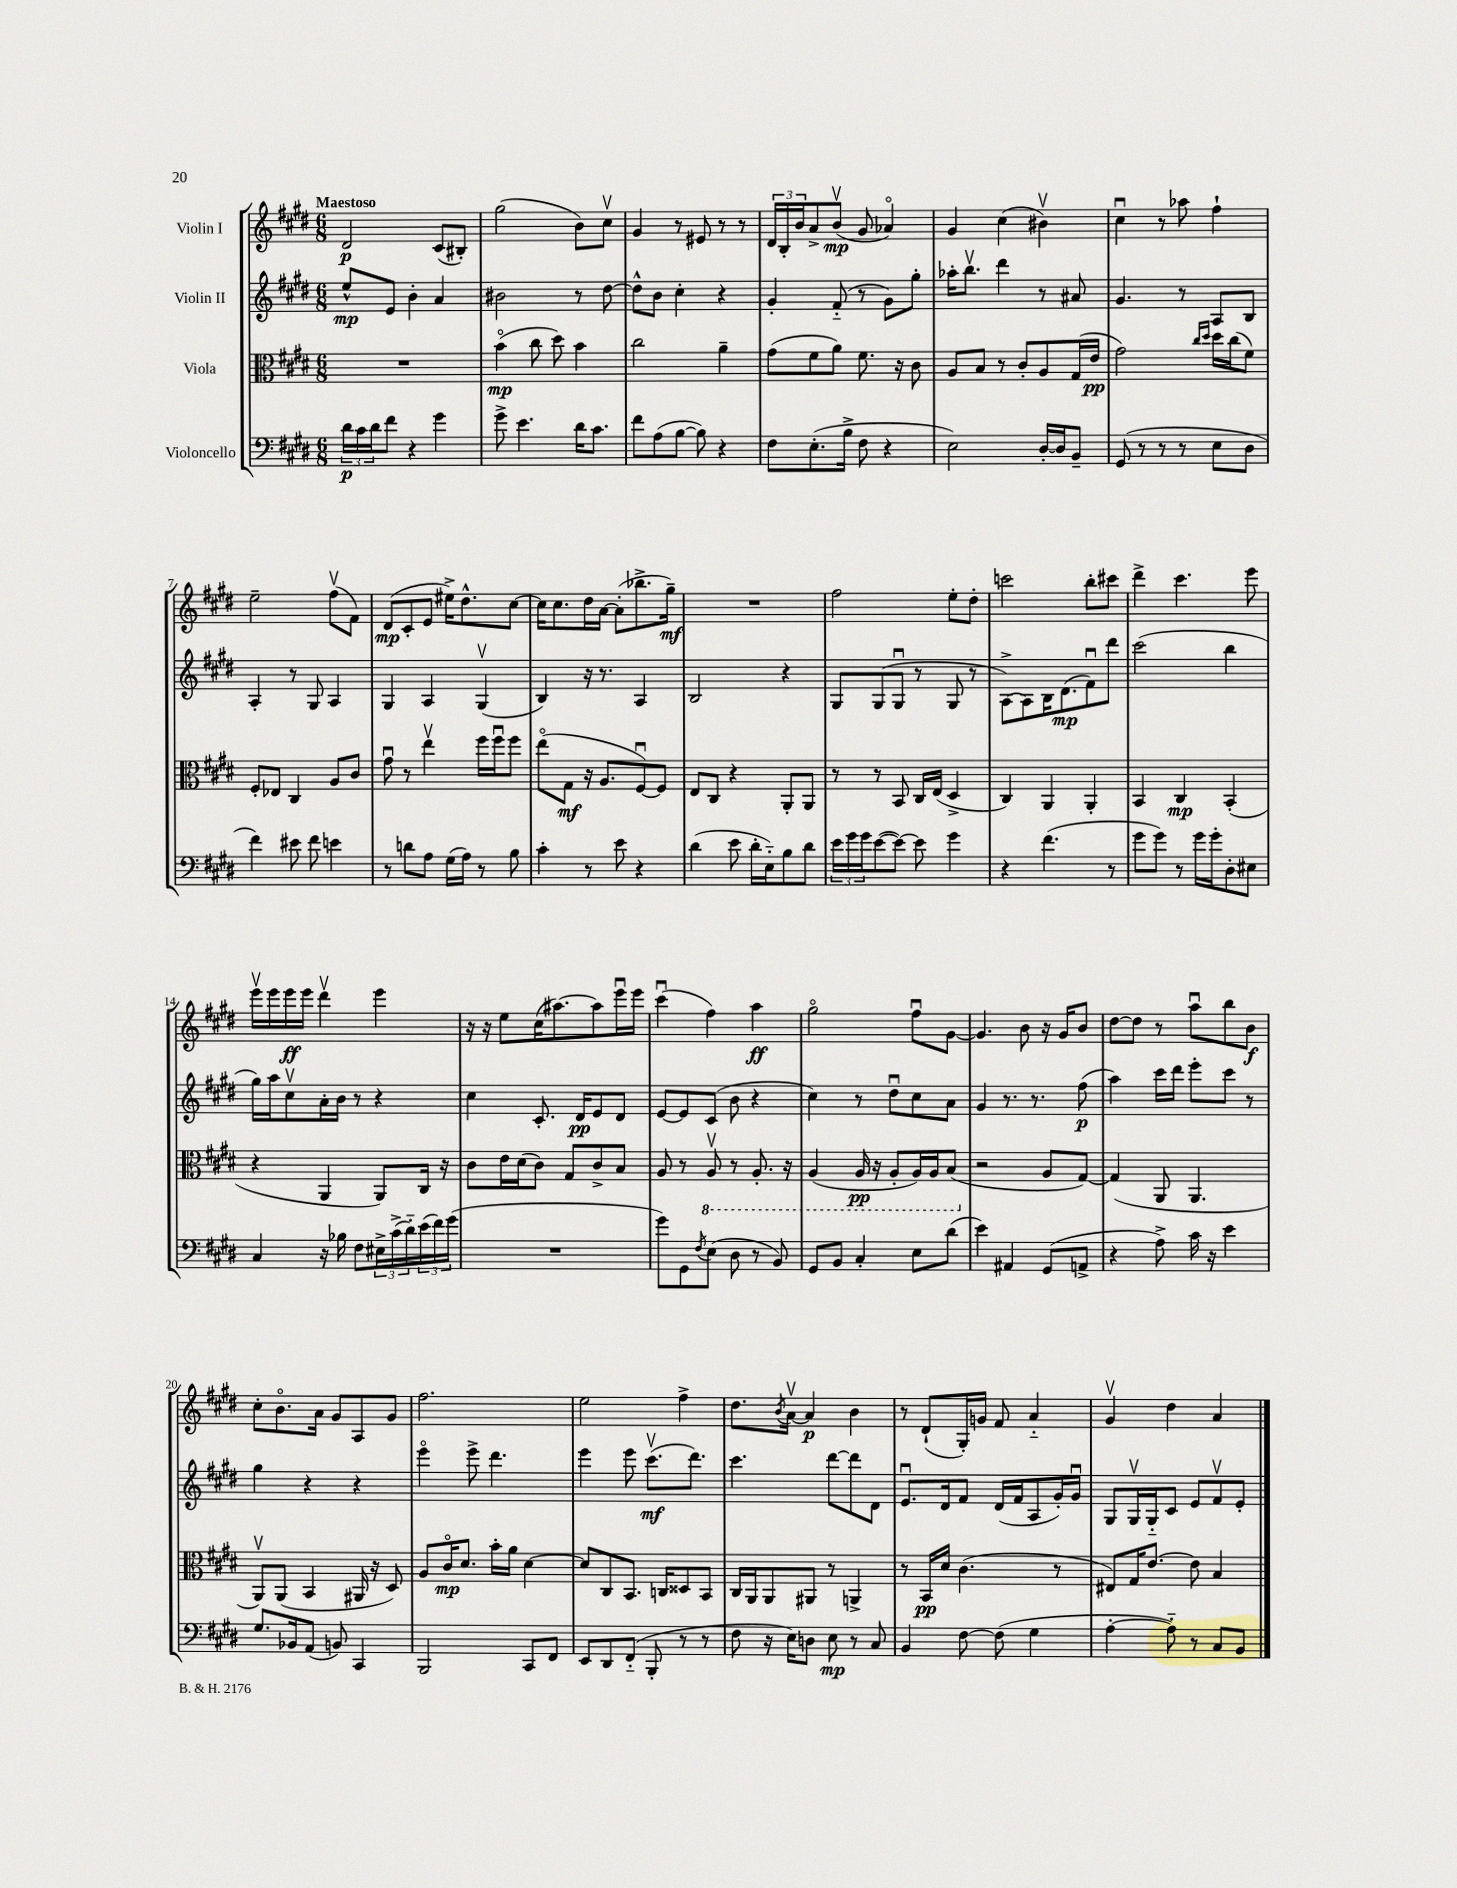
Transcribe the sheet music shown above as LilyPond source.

<<
\new StaffGroup <<
\new Staff = "s0" \with { instrumentName = "Violin I" } {
    \clef treble \key e \major \numericTimeSignature \time 6/8 \tempo "Maestoso"
    dis'2\p cis'8( bis8-.) |
    gis''2( b'8) cis''8\upbow |
    gis'4 r8 eis'8 r8 r8 |
    \tuplet 3/2 { dis'16 b16-. b'16 } a'8-> b'8\upbow\mp( gis'8 aes'4\flageolet) |
    gis'4 cis''4( bis'4\upbow) |
    cis''4\downbow r8 aes''8 fis''4-! |
    e''2-- fis''8\upbow( fis'8) |
    dis'8\mp( cis'8-. e'8 eis''16->) dis''8.-^ cis''8~ |
    cis''16 cis''8. dis''16 a'16~ a'8-.( bes''8.-> gis''16--\mf) |
    R2. |
    fis''2 e''8-. dis''8-. |
    c'''2 b''8-. cis'''8 |
    dis'''4-> cis'''4. e'''8 |
    e'''16\upbow e'''16 e'''16\ff e'''16 dis'''4\upbow e'''4 |
    r16 r16 e''8 cis''16( ais''8.~) ais''8 e'''16\downbow e'''16 |
    cis'''4\downbow( fis''4) a''4\ff |
    gis''2\flageolet fis''8\downbow gis'8~ |
    gis'4. b'8 r16 gis'16 b'8 |
    dis''8~ dis''8 r8 a''8\downbow b''8 b'8\f |
    cis''8-. b'8.\flageolet a'16 gis'8 a8 gis'8 |
    fis''2. |
    e''2 fis''4-> |
    dis''8. \acciaccatura { b'8 } a'16~\upbow a'4\p b'4 |
    r8 dis'8-!( gis16-.) g'16 fis'8 a'4-_ |
    gis'4\upbow dis''4 a'4 \bar "|." |
}
\new Staff = "s1" \with { instrumentName = "Violin II" } {
    \clef treble \key e \major \numericTimeSignature \time 6/8
    e''8-^\mp e'8 b'4-. a'4 |
    bis'2 r8 dis''8~ |
    dis''8-^ b'8 cis''4-. r4 |
    gis'4-. fis'8-_( r8 gis'8) gis''8-. |
    aes''16-. b''8.\upbow dis'''4 r8 ais'8 |
    gis'4. r8 a8 b8 |
    a4-. r8 gis8 a4 |
    gis4 a4 gis4\upbow( |
    b4) r16 r8. a4 |
    b2 r4 |
    gis8 gis8( gis8\downbow r8 gis8 r8 |
    a8~->) a8 b16 dis'8.\mp( fis'8\downbow) dis'''8 |
    cis'''2( b''4 |
    gis''16) a''16 cis''8\upbow a'16-. b'16 r8 r4 |
    cis''4 cis'8.-. dis'16\pp e'8 dis'8 |
    e'8~ e'8 cis'8( b'8 r4 |
    cis''4) r8 dis''8\downbow cis''8 a'8 |
    gis'4 r8. r8. fis''8\p( |
    a''4) cis'''16 dis'''16 e'''8-. cis'''8 r8 |
    gis''4 r4 r4 |
    e'''4\flageolet e'''8-> dis'''4. |
    e'''4 e'''8 cis'''8.\upbow\mf( dis'''8.) |
    cis'''4. dis'''8~ dis'''8 dis'8 |
    e'8.\downbow dis'16 fis'8 dis'16( fis'16 a8 gis'16-.) gis'16\downbow |
    gis8 gis16\upbow gis16-_ cis'8 e'8 fis'8\upbow e'8-. \bar "|." |
}
\new Staff = "s2" \with { instrumentName = "Viola" } {
    \clef alto \key e \major \numericTimeSignature \time 6/8
    R2. |
    b'4\flageolet\mp( cis''8 dis''8) b'4 |
    cis''2 a'4-- |
    gis'8( fis'8 a'8) fis'8. r16 cis'8 |
    a8 b8 r8 cis'8-. a8 gis16( e'16\pp |
    gis'2) \grace { cis''16 dis''16 } dis''16 cis''16( fis'8) |
    fis8-. ees8 cis4 a8 cis'8 |
    gis'8\downbow r8 e''4\upbow fis''16 fis''16\downbow fis''8 |
    e''8\flageolet( gis8\mf r16 a8. fis8~\downbow) fis8 |
    e8 cis8 r4 a,8-. a,8 |
    r8 r8 b,8 cis16 e16( dis4-> |
    cis4) a,4 a,4-. |
    b,4 cis4\mp b,4-.( |
    r4 a,4 a,8) cis16 r16 |
    cis'8 e'16 dis'16( cis'8) gis8 cis'8-> b8 |
    a8 r8 \ottava #-1 a,8\upbow r8 a,8.-. r16 |
    a,4( a,16\pp r16 a,8-. a,16) a,16 b,8( \ottava #0 |
    r2 a8 gis8~) |
    gis4( a,8 a,4. |
    a,8\upbow) a,8( b,4 ais,16 r16 dis8) |
    a8 cis'16\flageolet\mp dis'8. b'16-. a'16 dis'4~ |
    dis'8 cis8 b,8. c16 disis8 b,8 |
    cis16 a,16 a,8 ais,8 r8 a,4-> |
    r8 b,16\pp dis'16 cis'4.( r8 |
    eis8) gis16 e'8.~ e'8 b4 \bar "|." |
}
\new Staff = "s3" \with { instrumentName = "Violoncello" } {
    \clef bass \key e \major \numericTimeSignature \time 6/8
    \tuplet 3/2 { dis'16\p cis'16 dis'16 } fis'8 r4 gis'4 |
    gis'8-> e'4. dis'16 cis'8. |
    fis'8 a8( b8~ b8) r4 |
    fis8 e8.-.( b16-> fis8 r4 |
    e2) dis16~-. dis16 b,8-- |
    gis,8( r8 r8 r8 e8 dis8 |
    fis'4) eis'8 fis'8 e'4 |
    r8 d'8 a8 gis16( a16) r8 b8 |
    cis'4-. r8 e'8 r4 |
    dis'4( e'8 dis'16-. e16-_) b8 dis'8 |
    \tuplet 3/2 { e'16 gis'16 gis'16 } e'8~( e'8~) e'8 gis'4 |
    r4 fis'4.( r8 |
    gis'8 gis'8) r8 gis'16 gis'16-. dis8-. eis8 |
    cis4 r16 bes16 fis8 \tuplet 3/2 { eis16-> cis'16->( dis'16-_) } \tuplet 3/2 { e'16( fis'16) gis'16( } |
    R2. |
    gis'8) gis,8 \acciaccatura { fis8 } e8( dis8 r8 b,8) |
    gis,8 b,8 cis4-. e8 dis'8( |
    e'4) ais,4 gis,8( a,8-> |
    r4 a8->) cis'16 r16 e'4 |
    gis8. bes,16 a,8( b,8) cis,4 |
    b,,2 cis,8 fis,8 |
    e,8 dis,8 fis,8-_( b,,8-. r8 r8 |
    fis8 r16 e16) d8 e8\mp r8 cis8 |
    b,4 fis8~ fis8( gis4 |
    a4~-. a8-_) r8 cis8 b,8 \bar "|." |
}
>>
>>
